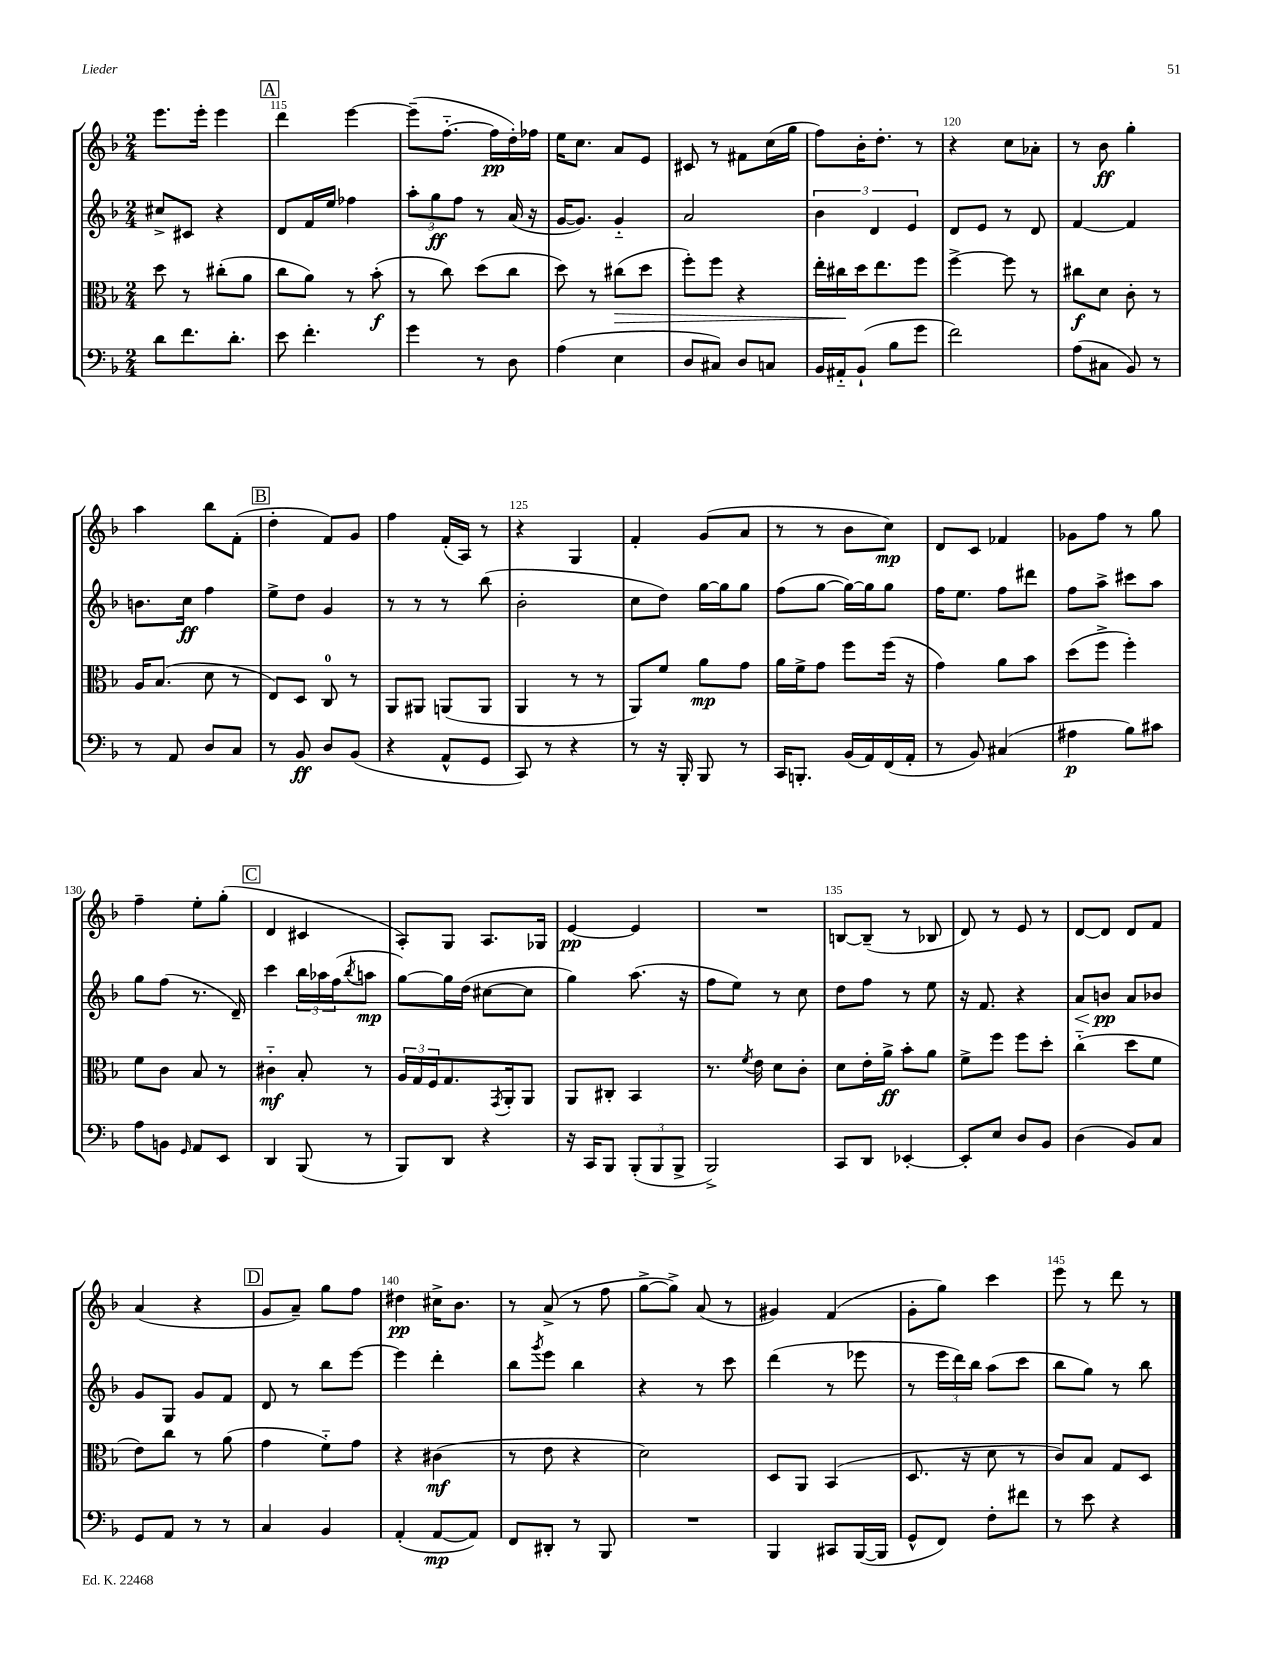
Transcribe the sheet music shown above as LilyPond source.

<<
\new StaffGroup <<
\new Staff = "s0" {
    \clef treble \key f \major \numericTimeSignature \time 2/4
    e'''8. e'''16-. e'''4 |
    \mark \markup { \box "A" } d'''4 e'''4~ |
    e'''8--( f''8.~-_ f''16\pp d''16-.) fes''16 |
    e''16 c''8. a'8 e'8 |
    cis'8 r8 fis'8 c''16( g''16 |
    f''8) bes'16-. d''8.-. r8 |
    r4 c''8 aes'8-. |
    r8 bes'8\ff g''4-. |
    a''4 bes''8 f'8-.( |
    \mark \markup { \box "B" } d''4-. f'8) g'8 |
    f''4 f'16-.( a16) r8 |
    r4 g4 |
    f'4-. g'8( a'8 |
    r8 r8 bes'8 c''8\mp) |
    d'8 c'8 fes'4 |
    ges'8 f''8 r8 g''8 |
    f''4-- e''8-. g''8-.( |
    \mark \markup { \box "C" } d'4 cis'4 |
    a8-.) g8 a8. ges16 |
    e'4~\pp e'4 |
    R2 |
    b8~ b8--( r8 bes8 |
    d'8) r8 e'8 r8 |
    d'8~ d'8 d'8 f'8 |
    a'4( r4 |
    \mark \markup { \box "D" } g'8 a'8--) g''8 f''8 |
    dis''4\pp cis''16-> bes'8. |
    r8 a'8->( r8 f''8 |
    g''8~-> g''8->) a'8( r8 |
    gis'4) f'4( |
    g'8-. g''8) c'''4 |
    e'''8 r8 d'''8 r8 \bar "|." |
}
\new Staff = "s1" {
    \clef treble \key f \major \numericTimeSignature \time 2/4
    cis''8-> cis'8 r4 |
    \mark \markup { \box "A" } d'8 f'16 e''16 fes''4 |
    \tuplet 3/2 { a''8-. g''8\ff f''8 } r8 a'16( r16 |
    g'16~ g'8.) g'4-_ |
    a'2 |
    \tuplet 3/2 { bes'4 d'4 e'4 } |
    d'8 e'8 r8 d'8 |
    f'4~ f'4 |
    b'8. c''16\ff f''4 |
    \mark \markup { \box "B" } e''8-> d''8 g'4 |
    r8 r8 r8 bes''8( |
    bes'2-. |
    c''8 d''8) g''16~ g''16 g''8 |
    f''8( g''8~ g''16~) g''16 g''8 |
    f''16 e''8. f''8 dis'''8 |
    f''8 a''8-> cis'''8 a''8 |
    g''8 f''8( r8. d'16--) |
    \mark \markup { \box "C" } c'''4 \tuplet 3/2 { bes''16 aes''16 f''16( } \acciaccatura { bes''8 } a''8\mp |
    g''8~) g''16 d''16( cis''8~ cis''8 |
    g''4) a''8.( r16 |
    f''8 e''8) r8 c''8 |
    d''8 f''8 r8 e''8 |
    r16 f'8. r4 |
    a'8\< b'8\pp\! a'8 bes'8 |
    g'8 g8 g'8 f'8 |
    \mark \markup { \box "D" } d'8 r8 bes''8 e'''8~ |
    e'''4 d'''4-. |
    bes''8 \acciaccatura { g'''8 } e'''8 bes''4 |
    r4 r8 c'''8 |
    d'''4( r8 ees'''8 |
    r8 \tuplet 3/2 { e'''16 d'''16) bes''16 } a''8( c'''8 |
    bes''8 g''8) r8 bes''8 \bar "|." |
}
\new Staff = "s2" {
    \clef alto \key f \major \numericTimeSignature \time 2/4
    d''8 r8 cis''8-.( a'8 |
    \mark \markup { \box "A" } c''8 a'8) r8 bes'8-.\f( |
    r8 c''8) d''8( c''8 |
    d''8) r8 cis''8\>( d''8 |
    f''8-.) f''8 r4 |
    e''16-. cis''16\! d''16 e''8. f''8 |
    f''4~-> f''8 r8 |
    cis''8\f d'8 c'8-. r8 |
    a16 bes8.( d'8 r8 |
    \mark \markup { \box "B" } e8) d8 c8-0 r8 |
    a,8 ais,8 a,8( a,8 |
    a,4 r8 r8 |
    a,8) f'8 a'8\mp g'8 |
    a'16 f'16-> g'8 f''8 f''16( r16 |
    g'4) a'8 bes'8 |
    d''8( f''8-> f''4-.) |
    f'8 c'8 bes8 r8 |
    \mark \markup { \box "C" } cis'4-_\mf bes8-. r8 |
    \tuplet 3/2 { a16 g16 f16 } g8. \acciaccatura { g,8 } a,16-. a,8 |
    a,8 cis8-. bes,4 |
    r8. \acciaccatura { f'8 } e'16 d'8 c'8-. |
    d'8 e'16-. a'16->\ff bes'8-. a'8 |
    f'8-> f''8 f''8 d''8-. |
    c''4-_( d''8 f'8 |
    e'8) c''8 r8 a'8( |
    \mark \markup { \box "D" } g'4 f'8-_) g'8 |
    r4 cis'4\mf( |
    r8 e'8 r4 |
    d'2) |
    d8 a,8 bes,4( |
    d8. r16 d'8 r8 |
    c'8) bes8 g8 d8 \bar "|." |
}
\new Staff = "s3" {
    \clef bass \key f \major \numericTimeSignature \time 2/4
    d'8 f'8. d'8.-. |
    \mark \markup { \box "A" } e'8 f'4.-. |
    g'4 r8 d8 |
    a4( e4 |
    d8 cis8) d8 c8 |
    bes,16 ais,16-_ bes,8-!( bes8 g'8 |
    f'2) |
    a8( cis8 bes,8) r8 |
    r8 a,8 d8 c8 |
    \mark \markup { \box "B" } r8 bes,8\ff d8 bes,8( |
    r4 a,8-^ g,8 |
    c,8) r8 r4 |
    r8 r16 bes,,16-. bes,,8 r8 |
    c,16 b,,8.-. bes,16( a,16) f,16( a,16-. |
    r8 bes,8) cis4( |
    ais4\p bes8) cis'8 |
    a8 b,8 \grace { g,16 } a,8 e,8 |
    \mark \markup { \box "C" } d,4 bes,,8( r8 |
    bes,,8) d,8 r4 |
    r16 c,16 bes,,8 \tuplet 3/2 { bes,,8-.( bes,,8 bes,,8-> } |
    bes,,2->) |
    c,8 d,8 ees,4~-. |
    ees,8-. e8 d8 bes,8 |
    d4( bes,8) c8 |
    g,8 a,8 r8 r8 |
    \mark \markup { \box "D" } c4 bes,4 |
    a,4-.( a,8~\mp a,8) |
    f,8 dis,8-. r8 bes,,8 |
    R2 |
    bes,,4 cis,8 bes,,16~( bes,,16 |
    g,8-^ f,8) f8-. fis'8 |
    r8 e'8 r4 \bar "|." |
}
>>
>>
\layout { \context { \Score currentBarNumber = #114 \override BarNumber.break-visibility = ##(#f #t #t) barNumberVisibility = #(every-nth-bar-number-visible 5) } }
